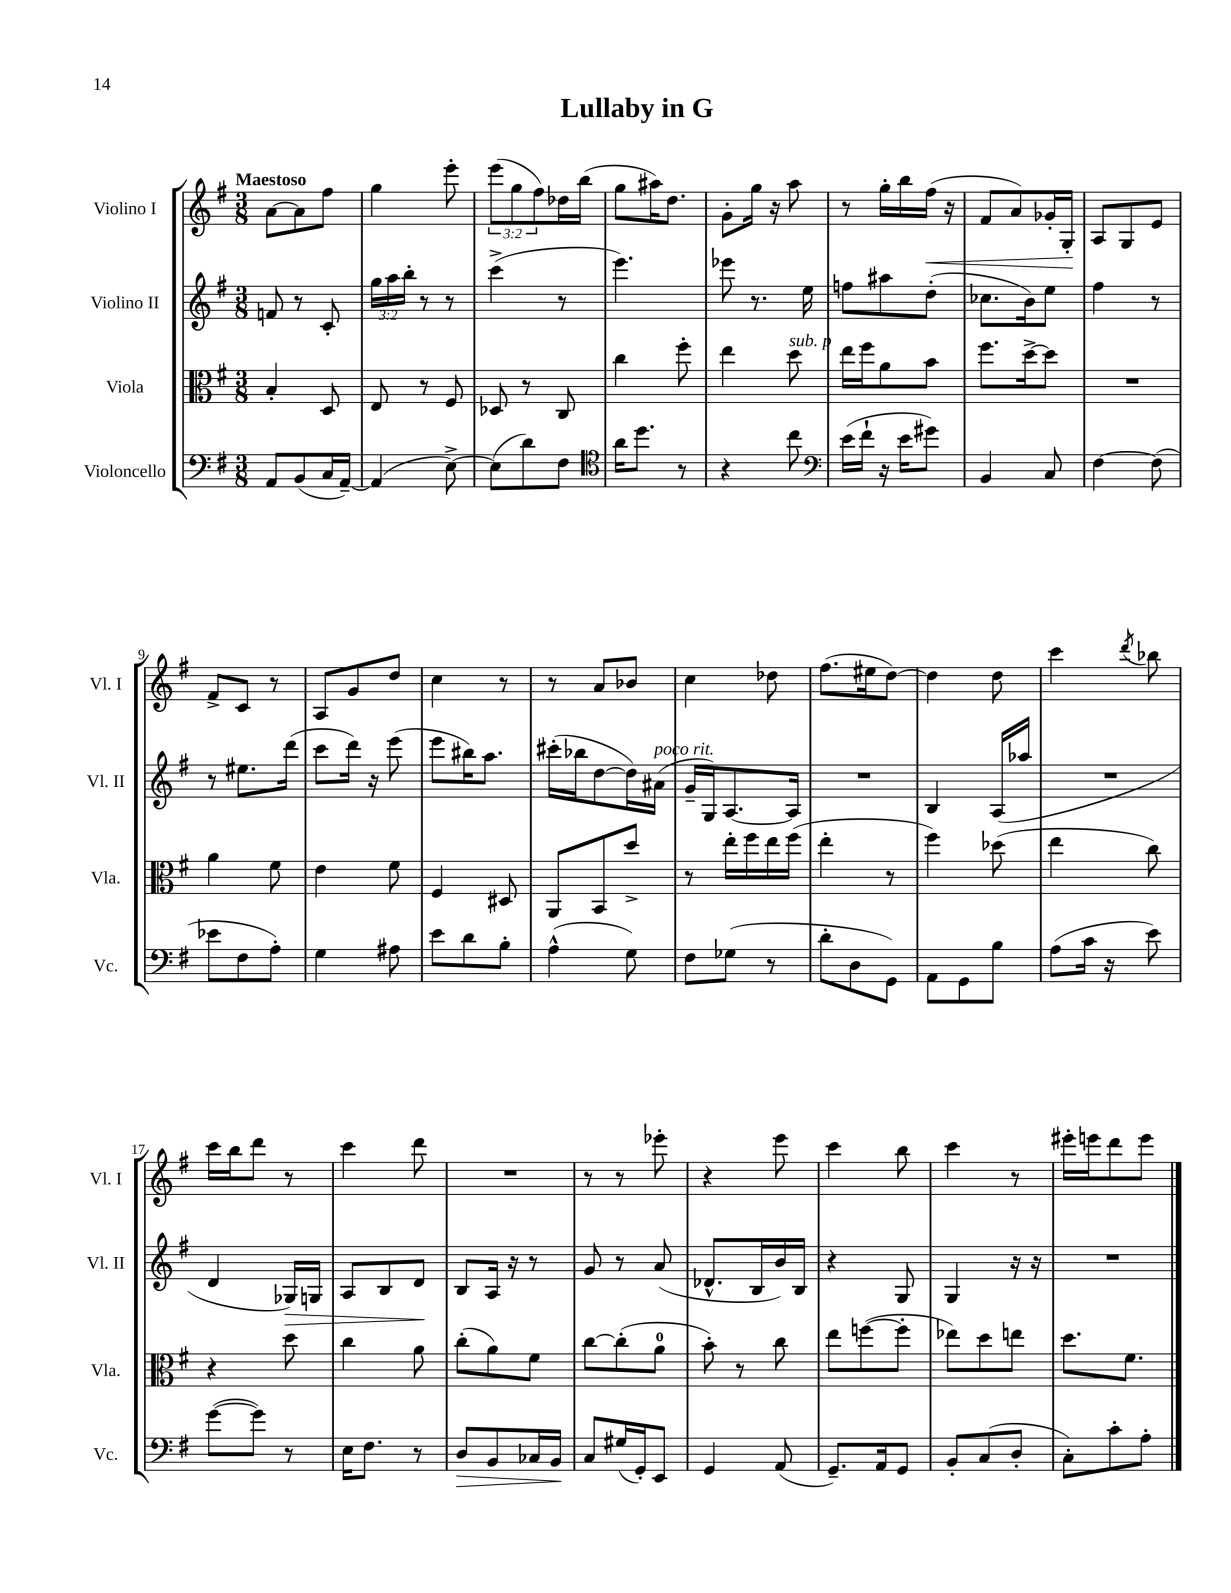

**kern	**kern	**kern	**kern
*staff4	*staff3	*staff2	*staff1
*clefF4	*clefC3	*clefG2	*clefG2
*k[f#]	*k[f#]	*k[f#]	*k[f#]
*M3/8	*M3/8	*M3/8	*M3/8
8AA	4B'	8f	[8a
(8BB	.	8r	8a]
16C	8D	8c'	8ff#
[16AA~)	.	.	.
=	=	=	=
(4AA]	8E	24gg	4gg
.	.	24aa	.
.	.	24bb'	.
.	8r	8r	.
[8E^)	8F#	8r	8eee'
=	=	=	=
(8E]	8D-	(4ccc^	(12eee
.	.	.	12gg
8d)	8r	.	.
.	.	.	12ff#)
8F#	8C	8r	16dd-
.	.	.	(16bb
=	=	=	=
*clefC4	*	*	*
16a	4cc	4.eee)	8gg
8.dd	.	.	.
.	.	.	16aa#)
.	.	.	8.dd
8r	8ff#'	.	.
=	=	=	=
4r	4ee	8eee-	8g'
.	.	8.r	16gg
.	.	.	16r
8cc	8dd	.	8aa
.	.	16ee	.
=	=	=	=
*clefF4	*	*	*
(16e	16ee	8ff	8r
16f#`	16ff#	.	.
16r	8a	8aa#	16gg'
16e	.	.	16bb
8g#)	8b	(8dd'	(16ff#
.	.	.	16r
=	=	=	=
4BB	8.ff#	8.cc-	8f#
.	.	.	8a)
.	[16dd^	16b)	.
8C	8dd]	8ee	16g-'
.	.	.	16G'
=	=	=	=
[4F#	4.r	4ff#	8A
.	.	.	8G
(8F#]	.	8r	8e
=	=	=	=
8e-	4a	8r	8f#^
8F#	.	8.ee#	8c
8A')	8f#	.	8r
.	.	(16ddd	.
=	=	=	=
4G	4e	8ccc	8A
.	.	16ddd)	8g
.	.	16r	.
8A#	8f#	(8eee	8dd
=	=	=	=
8e	4F#	8eee	4cc
8d	.	16bb#)	.
.	.	8.aa	.
8B'	8D#	.	8r
=	=	=	=
(4A^^	8AA	(16ccc#'	8r
.	.	16bb-	.
.	8BB	[8dd	8a
8G)	8dd^	16dd])	8b-
.	.	(16a#	.
=	=	=	=
8F#	8r	16g~	4cc
.	.	16G)	.
(8G-	16ee'	[8.A	.
.	16ff#	.	.
8r	16ee	.	8dd-
.	(16ff#	16A]	.
=	=	=	=
8d'	4ee'	4.r	(8.ff#
8D	.	.	.
.	.	.	16ee#
8GG)	8r	.	[8dd)
=	=	=	=
8AA	4ff#)	4B	4dd]
8GG	.	.	.
8B	(8dd-	(16A	8dd
.	.	16aa-	.
=	=	=	=
(8A	4ee	4.r	4ccc
16c	.	.	.
16r	.	.	.
.	.	.	8qddd
8e)	8cc)	.	8bb-
=	=	=	=
([8g	4r	4d	16ccc
.	.	.	16bb
8g])	.	.	8ddd
8r	8dd	16G-)	8r
.	.	16G	.
=	=	=	=
16E	4cc	8A	4ccc
8.F#	.	.	.
.	.	8B	.
8r	8a	8d	8ddd
=	=	=	=
8D	(8cc'	8B	4.r
8BB	8a)	16A	.
.	.	16r	.
16C-	8f#	8r	.
16BB	.	.	.
=	=	=	=
8C	[8cc	8g	8r
(16G#	(8cc']	8r	8r
16GG')	.	.	.
8EE	8a	(8a	8eee-'
=	=	=	=
4GG	8b')	8.d-^^	4r
.	8r	.	.
.	.	16B	.
(8AA	8cc	16b)	8eee
.	.	16B	.
=	=	=	=
8.GG~)	8ee	4r	4ccc
.	([8ff	.	.
16AA	.	.	.
8GG	8ff']	8G	8bb
=	=	=	=
8BB'	8ee-)	4G	4ccc
(8C	8dd	.	.
8D'	8ee	16r	8r
.	.	16r	.
=	=	=	=
8C')	8.dd	4.r	16eee#'
.	.	.	16eee
8c'	.	.	8ddd
.	8.f#	.	.
8A'	.	.	8eee
==	==	==	==
*-	*-	*-	*-
